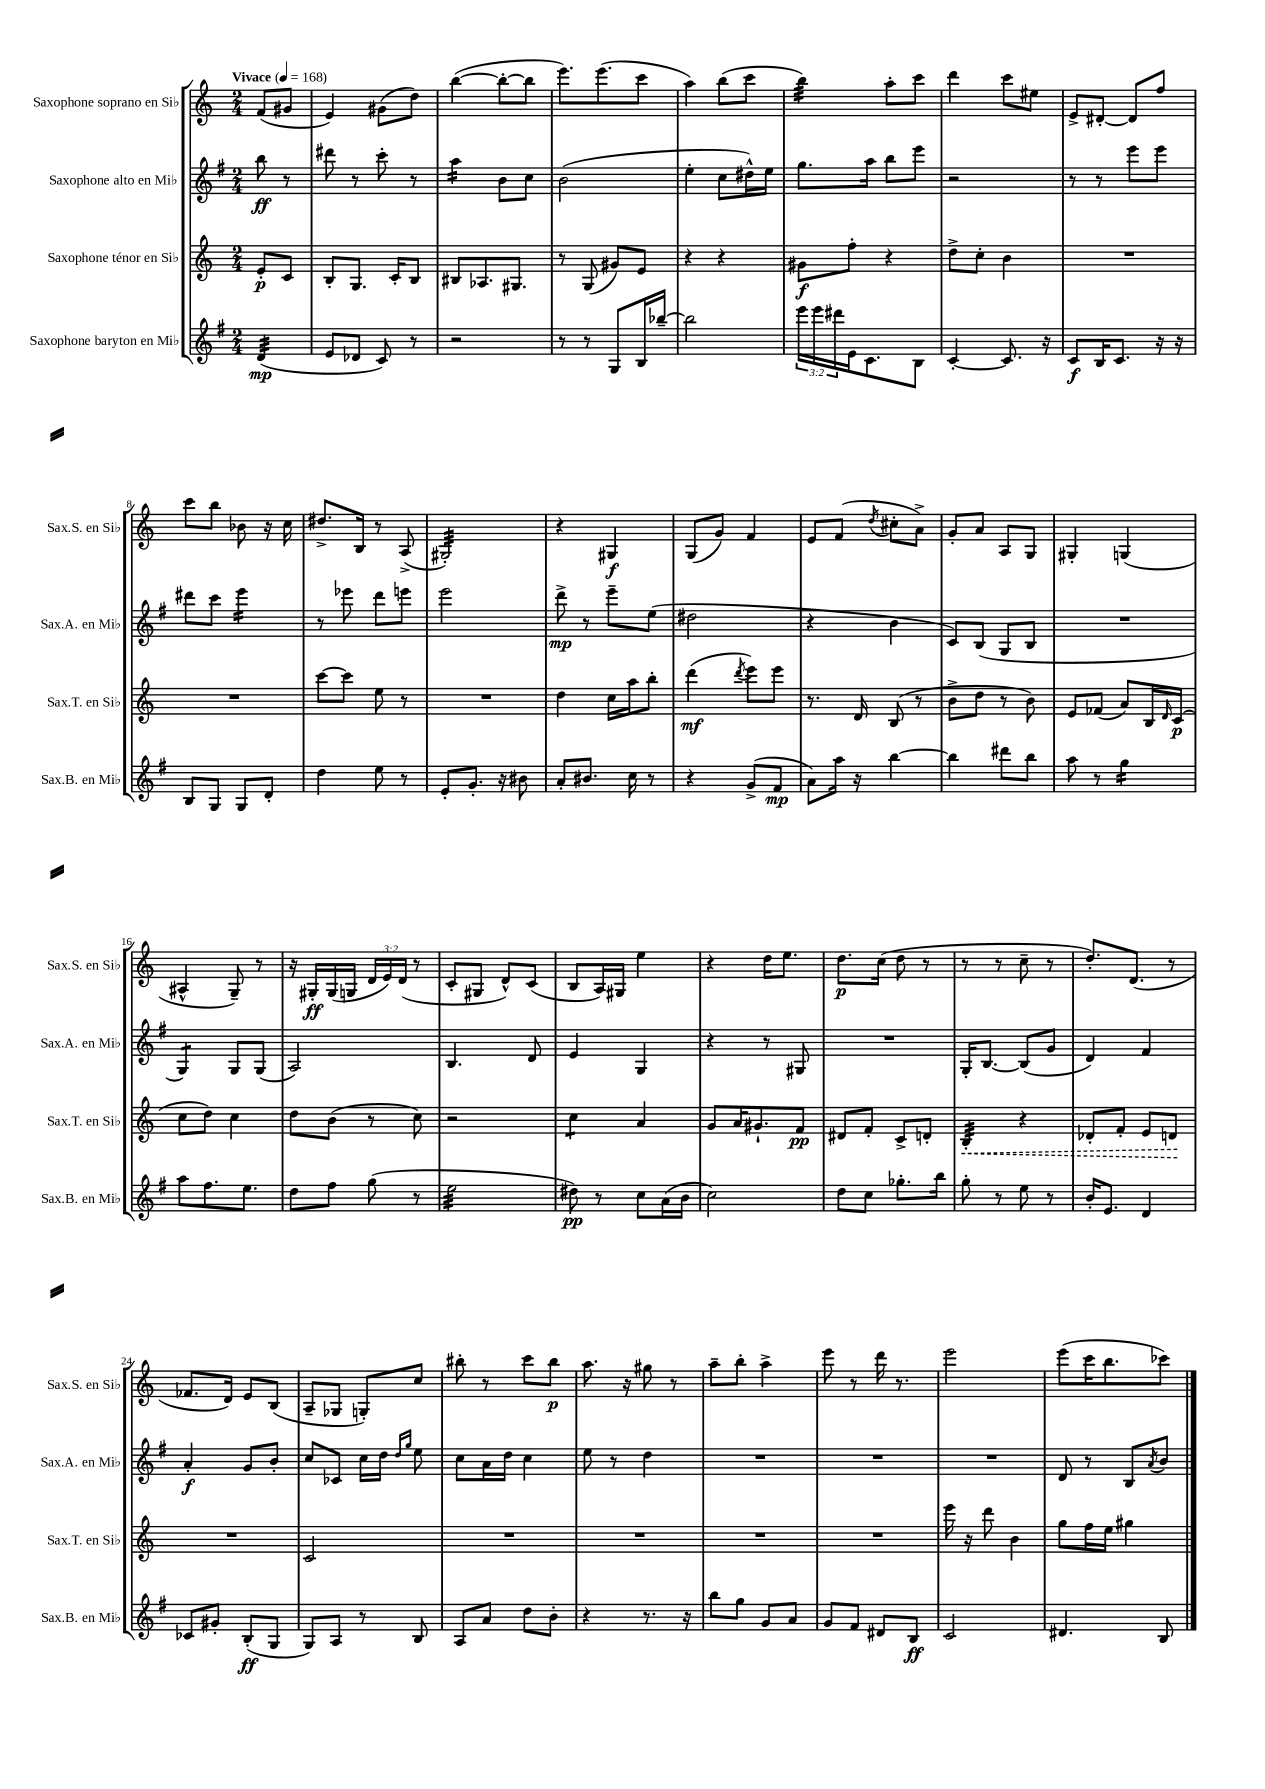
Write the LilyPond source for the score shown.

<<
\new StaffGroup <<
\new Staff = "s0" \with { instrumentName = "Saxophone soprano en Sib" shortInstrumentName = "Sax.S. en Sib" } {
    \clef treble \key c \major \numericTimeSignature \time 2/4 \override Staff.TupletNumber.text = #tuplet-number::calc-fraction-text \partial 4 \tempo "Vivace" 4 = 168
    f'8( gis'8 |
    e'4) gis'8( d''8) |
    b''4~( b''8~-. b''8 |
    e'''8.) e'''8.( c'''8 |
    a''4) b''8( c'''8 |
    b''4:32) a''8-. c'''8 |
    d'''4 c'''8 eis''8 |
    e'8-> dis'8~-. dis'8 f''8 |
    c'''8 b''8 bes'8 r16 c''16 |
    dis''8.-> b16 r8 a8->( |
    gis2:32-.) |
    r4 gis4\f |
    g8( g'8) f'4 |
    e'8 f'8( \acciaccatura { d''8 } cis''8-. a'8->) |
    g'8-. a'8 a8 g8 |
    gis4-. g4( |
    ais4-^ g8--) r8 |
    r16 gis16-.\ff gis16( g16 \tuplet 3/2 { d'16 e'16) d'16( } r8 |
    c'8-. gis8 d'8-^) c'8( |
    b8 a16) gis16 e''4 |
    r4 d''16 e''8. |
    d''8.\p c''16( d''8 r8 |
    r8 r8 c''8-- r8 |
    d''8.-.) d'8.( r8 |
    fes'8. d'16) e'8 b8( |
    a8-- ges8 g8-.) c''8 |
    bis''8-. r8 c'''8 bis''8\p |
    a''8. r16 gis''8 r8 |
    a''8-- b''8-. a''4-> |
    e'''8 r8 d'''16 r8. |
    e'''2 |
    e'''8( c'''16 b''8. ces'''8) \bar "|." |
}
\new Staff = "s1" \with { instrumentName = "Saxophone alto en Mib" shortInstrumentName = "Sax.A. en Mib" } {
    \clef treble \key g \major \numericTimeSignature \time 2/4 \partial 4
    b''8\ff r8 |
    dis'''8 r8 c'''8-. r8 |
    a''4:16 b'8 c''8 |
    b'2( |
    e''4-. c''8 dis''16-^) e''16 |
    g''8. a''16 b''8 e'''8 |
    r2 |
    r8 r8 e'''8 e'''8 |
    dis'''8 c'''8 e'''4:16 |
    r8 ees'''8 d'''8 e'''8 |
    e'''2 |
    d'''8->\mp r8 e'''8-- e''8( |
    dis''2 |
    r4 b'4 |
    c'8) b8( g8 b8 |
    R2 |
    g4:8) g8 g8( |
    a2) |
    b4. d'8 |
    e'4 g4 |
    r4 r8 gis8 |
    R2 |
    g16-. b8.~ b8( g'8 |
    d'4) fis'4 |
    a'4-.\f g'8 b'8-. |
    c''8 ces'8 c''16 d''16 \grace { d''16 g''16 } e''8 |
    c''8 a'16 d''16 c''4 |
    e''8 r8 d''4 |
    R2 |
    R2 |
    R2 |
    d'8 r8 b8 \acciaccatura { a'8 } b'8 \bar "|." |
}
\new Staff = "s2" \with { instrumentName = "Saxophone ténor en Sib" shortInstrumentName = "Sax.T. en Sib" } {
    \clef treble \key c \major \numericTimeSignature \time 2/4 \partial 4
    e'8-.\p c'8 |
    b8-. g8. c'16-. b8 |
    bis8 aes8. gis8. |
    r8 g8( gis'8) e'8 |
    r4 r4 |
    gis'8\f f''8-. r4 |
    d''8-> c''8-. b'4 |
    R2 |
    R2 |
    c'''8~ c'''8 e''8 r8 |
    R2 |
    d''4 c''16 a''16 b''8-. |
    d'''4\mf( \acciaccatura { d'''8 } e'''8) e'''8 |
    r8. d'16 b8( r8 |
    b'8-> d''8 r8 b'8) |
    e'8 fes'8( a'8) b16 \grace { d'16 } c'16\p( |
    c''8 d''8) c''4 |
    d''8 b'8( r8 c''8) |
    r2 |
    c''4:8 a'4 |
    g'8 a'16 gis'8.-! f'8\pp |
    dis'8 f'8-. c'8-> d'8-. |
    \once \override Hairpin.style = #'dashed-line b4:32-.\< r4 |
    des'8-. f'8-. e'8 d'8\! |
    R2 |
    c'2 |
    R2 |
    R2 |
    R2 |
    R2 |
    e'''16 r16 d'''8 b'4 |
    g''8 f''16 e''16 gis''4 \bar "|." |
}
\new Staff = "s3" \with { instrumentName = "Saxophone baryton en Mib" shortInstrumentName = "Sax.B. en Mib" } {
    \clef treble \key g \major \numericTimeSignature \time 2/4 \override Staff.TupletNumber.text = #tuplet-number::calc-fraction-text \partial 4
    d'4:32\mp( |
    e'8 des'8 c'8) r8 |
    r2 |
    r8 r8 g8 b16 bes''16~-- |
    bes''2 |
    \tuplet 3/2 { e'''16 e'''16 dis'''16 } e'16 c'8. b8 |
    c'4~-. c'8. r16 |
    c'8\f b16 c'8. r16 r16 |
    b8 g8 g8 d'8-. |
    d''4 e''8 r8 |
    e'8-. g'8.-. r16 bis'8 |
    a'8-. bis'8. c''16 r8 |
    r4 g'8->( fis'8\mp |
    a'8) a''16 r16 b''4~ |
    b''4 dis'''8 b''8 |
    a''8 r8 g''4:16 |
    a''8 fis''8. e''8. |
    d''8 fis''8 g''8( r8 |
    e''2:32 |
    dis''8\pp) r8 c''8 a'16( b'16 |
    c''2) |
    d''8 c''8 ges''8.-. b''16 |
    g''8-. r8 e''8 r8 |
    b'16-. e'8. d'4 |
    ces'8 gis'8-. b8-.\ff( g8 |
    g8) a8 r8 b8 |
    a8 a'8 d''8 b'8-. |
    r4 r8. r16 |
    b''8 g''8 g'8 a'8 |
    g'8 fis'8 dis'8 b8\ff |
    c'2 |
    dis'4. b8 \bar "|." |
}
>>
>>
